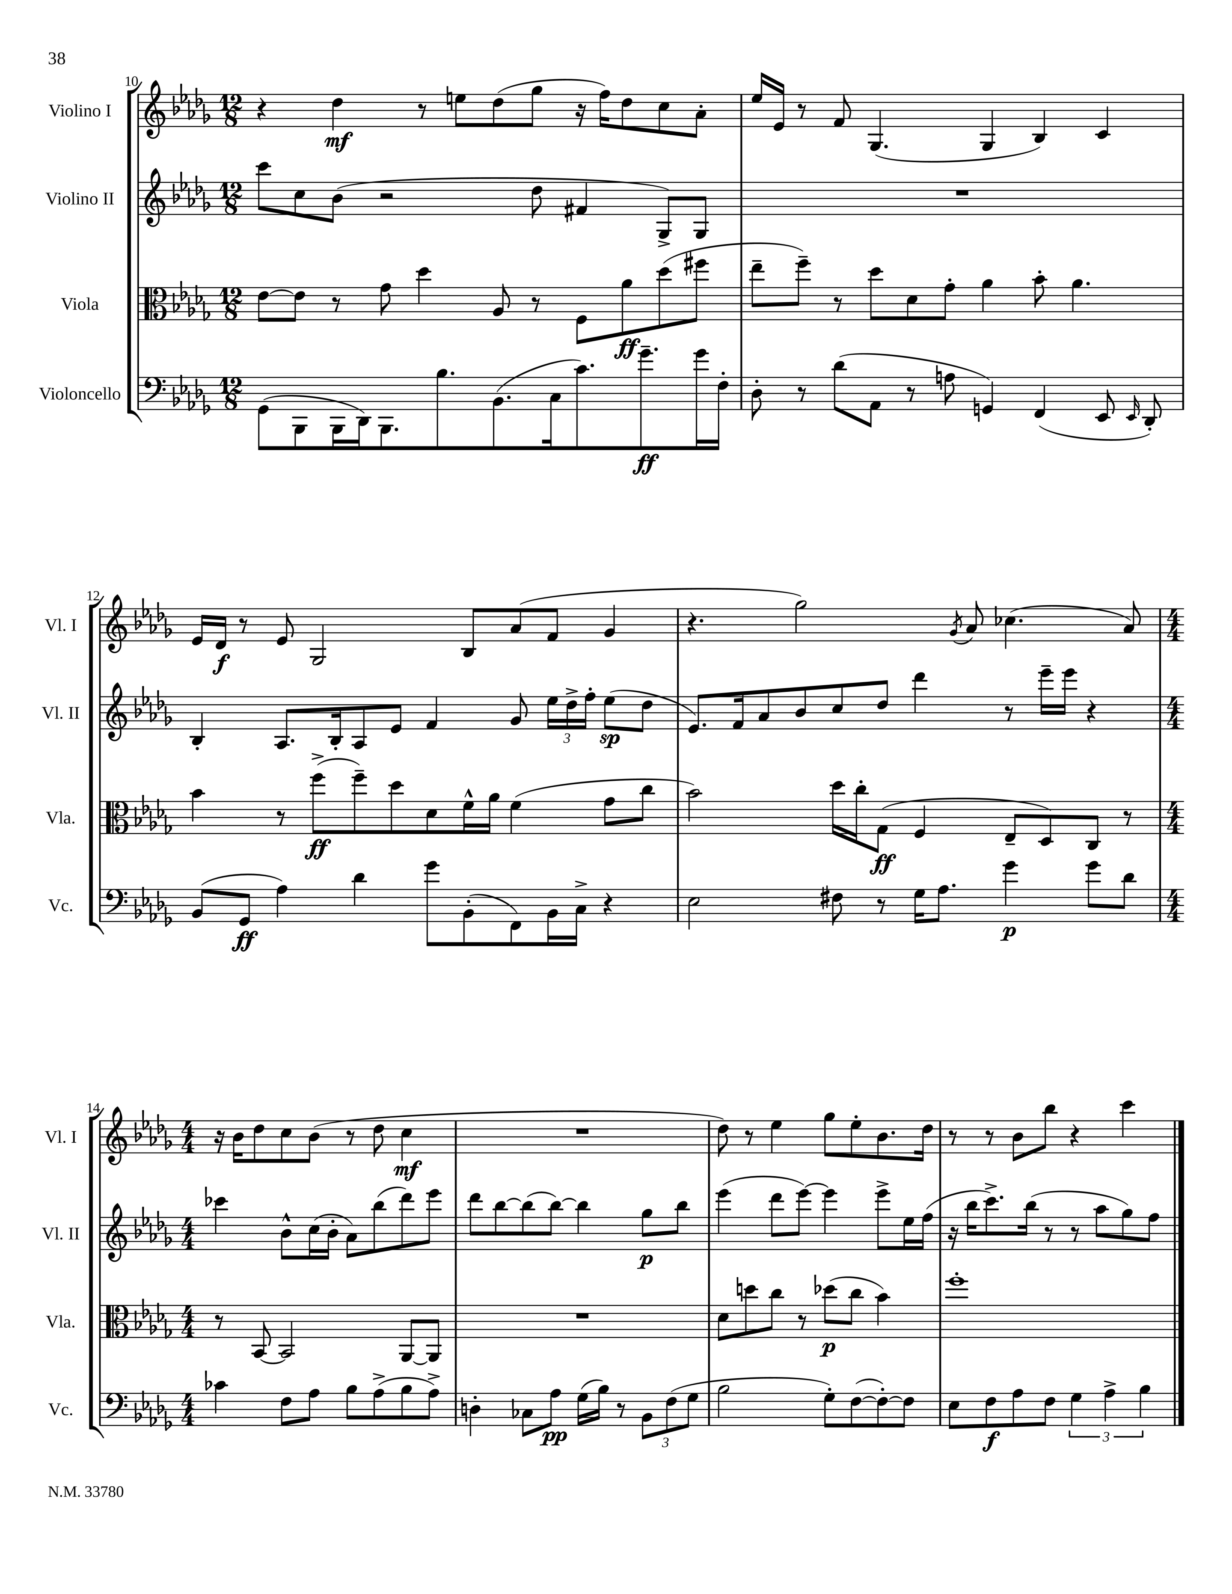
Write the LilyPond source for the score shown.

<<
\new StaffGroup <<
\new Staff = "s0" \with { instrumentName = "Violino I" shortInstrumentName = "Vl. I" } {
    \clef treble \key des \major \numericTimeSignature \time 12/8
    \autoBeamOff r4 des''4\mf r8 e''8[ des''8( ges''8] r16 f''16[) des''8 c''8 aes'8]-. |
    ees''16[ ees'16] r8 f'8 ges4.( ges4 bes4) c'4 |
    ees'16[ des'16]\f r8 ees'8 ges2 bes8[ aes'8( f'8] ges'4 |
    r4. ges''2) \acciaccatura { ges'8 } aes'8 ces''4.( aes'8) |
    \numericTimeSignature \time 4/4 r16 bes'16[ des''8 c''8 bes'8]( r8 des''8 c''4\mf |
    R1 |
    des''8) r8 ees''4 ges''8[ ees''8-. bes'8. des''16] |
    r8 r8 bes'8[ bes''8] r4 c'''4 \bar "|." |
}
\new Staff = "s1" \with { instrumentName = "Violino II" shortInstrumentName = "Vl. II" } {
    \clef treble \key des \major \numericTimeSignature \time 12/8
    \autoBeamOff c'''8[ c''8 bes'8]( r2 des''8 fis'4 ges8[->) ges8] |
    R1. |
    bes4-. aes8.[ bes16-. aes8 ees'8] f'4 ges'8 \tuplet 3/2 { ees''16[ des''16-> f''16]-. } ees''8[\sp( des''8] |
    ees'8.[) f'16 aes'8 bes'8 c''8 des''8] des'''4 r8 ees'''16[-- ees'''16] r4 |
    \numericTimeSignature \time 4/4 ces'''4 bes'8[-^ c''16( bes'16]-. aes'8[) bes''8( des'''8) ees'''8] |
    des'''8[ bes''8~ bes''8( bes''8]~) bes''4 ges''8[\p bes''8] |
    ees'''4( des'''8[ ees'''8]~) ees'''4 ees'''8[-> ees''16 f''16]( |
    r16 bes''16[ c'''8.->) bes''16]( r8 r8 aes''8[ ges''8) f''8] \bar "|." |
}
\new Staff = "s2" \with { instrumentName = "Viola" shortInstrumentName = "Vla." } {
    \clef alto \key des \major \numericTimeSignature \time 12/8
    \autoBeamOff ees'8[~ ees'8] r8 ges'8 des''4 aes8 r8 f8[ aes'8\ff des''8( fis''8] |
    ees''8[-- f''8]--) r8 des''8[ des'8 ges'8]-. aes'4 bes'8-. aes'4. |
    bes'4 r8 f''8[->\ff( f''8--) des''8 des'8 f'16-^ aes'16] f'4( ges'8[ c''8] |
    bes'2) des''16[ c''16-. ges8]\ff( f4 ees8[-- des8) c8] r8 |
    \numericTimeSignature \time 4/4 r8 bes,8~ bes,2 aes,8[~ aes,8] |
    R1 |
    des'8[ d''8 c''8] r8 des''8[\p( c''8] bes'4) |
    f''1-. \bar "|." |
}
\new Staff = "s3" \with { instrumentName = "Violoncello" shortInstrumentName = "Vc." } {
    \clef bass \key des \major \numericTimeSignature \time 12/8
    \autoBeamOff ges,8[( bes,,8 bes,,16 des,16) bes,,8. bes8. bes,8.( c16 c'8.) ges'8.--\ff ges'16 f16]-. |
    des8-. r8 des'8[( aes,8] r8 a8 g,4) f,4( ees,8 \grace { ees,16 } des,8-.) |
    bes,8[( ges,8]\ff aes4) des'4 ges'8[ bes,8-.( f,8) bes,16 c16]-> r4 |
    ees2 fis8 r8 ges16[ aes8.] ges'4\p ges'8[ des'8] |
    \numericTimeSignature \time 4/4 ces'4 f8[ aes8] bes8[ aes8->( bes8 aes8]->) |
    d4-. ces8[ aes8]\pp ges16[( bes16]) r8 \tuplet 3/2 { bes,8[ f8( ges8] } |
    bes2 ges8[-.) f8~( f8~-.) f8] |
    ees8[ f8\f aes8 f8] \tuplet 3/2 { ges4 aes4-> bes4 } \bar "|." |
}
>>
>>
\layout { \context { \Score currentBarNumber = #10 } }
